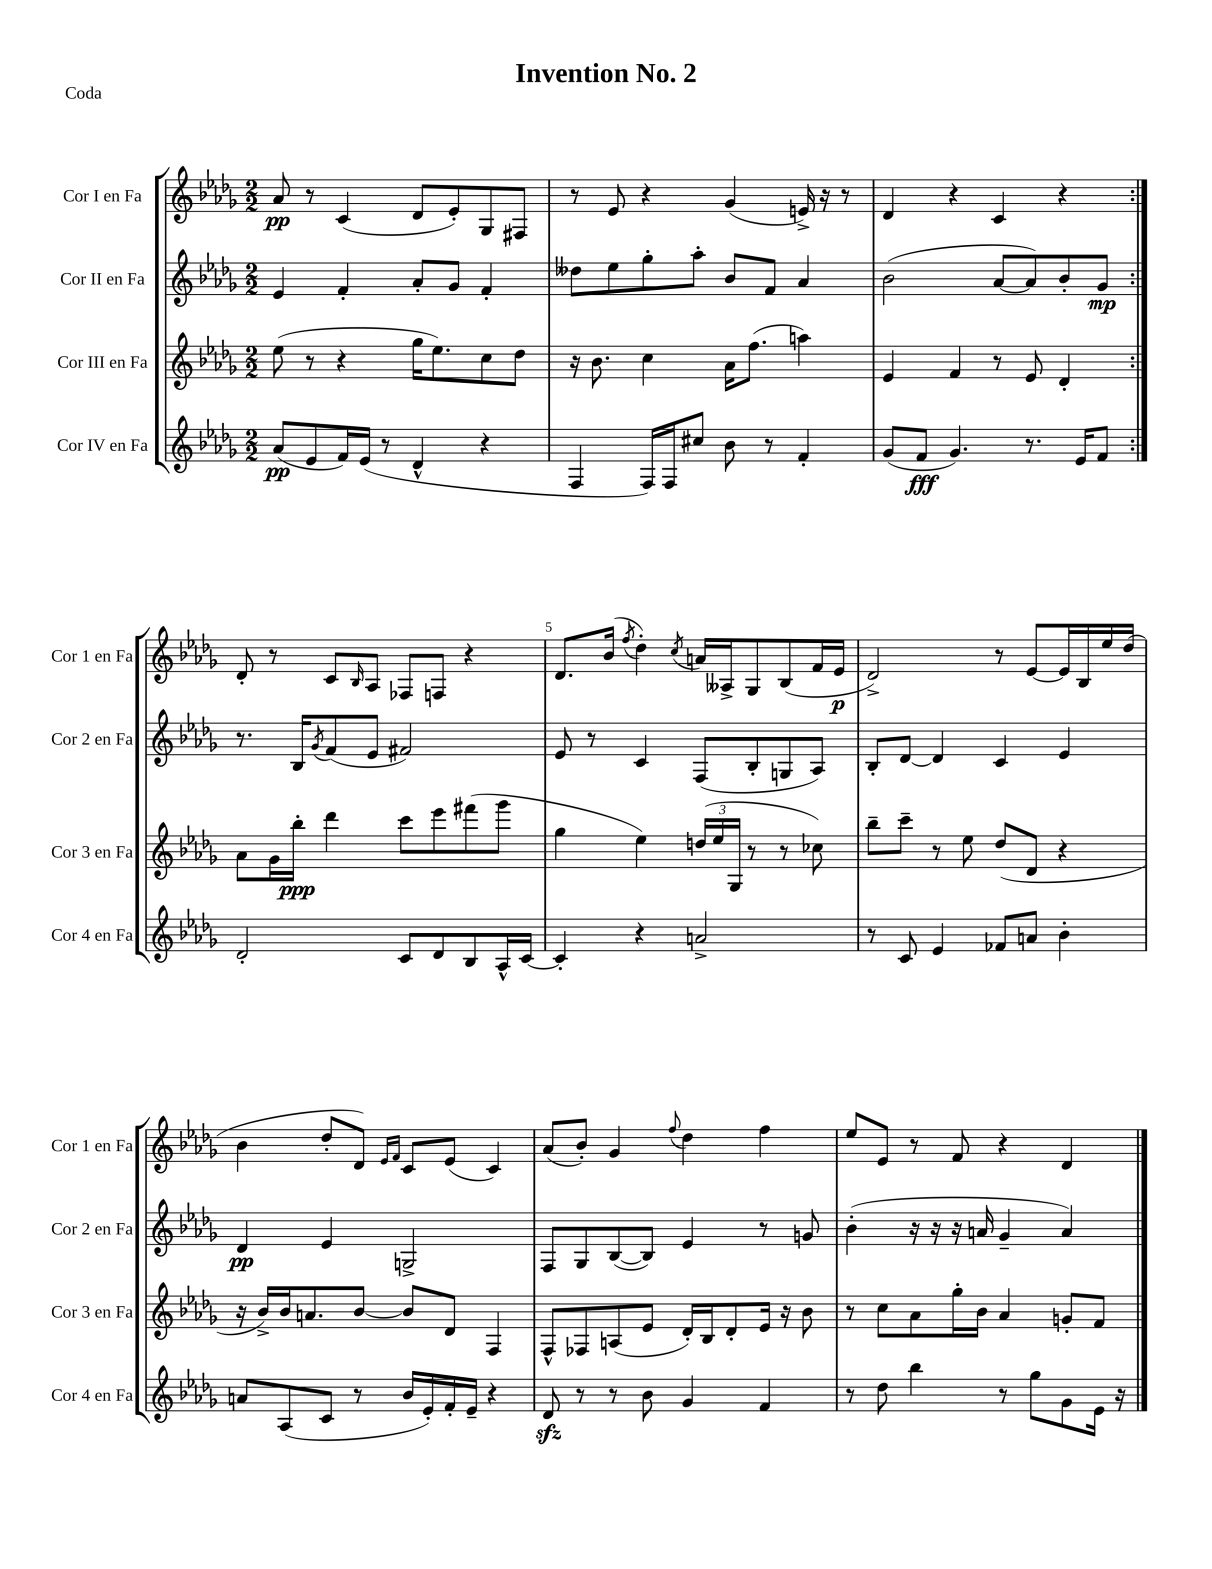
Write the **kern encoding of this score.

**kern	**kern	**kern	**kern
*staff4	*staff3	*staff2	*staff1
*clefG2	*clefG2	*clefG2	*clefG2
*k[b-e-a-d-g-]	*k[b-e-a-d-g-]	*k[b-e-a-d-g-]	*k[b-e-a-d-g-]
*M2/2	*M2/2	*M2/2	*M2/2
(8a-	(8ee-	4e-	8a-
8e-	8r	.	8r
16f)	4r	4f'	(4c
(16e-	.	.	.
8r	.	.	.
4d-^^	16gg-	8a-'	8d-
.	8.ee-)	.	.
.	.	8g-	8e-')
4r	8cc	4f'	8G-
.	8dd-	.	8F#
=	=	=	=
4F	16r	8dd--	8r
.	8.b-	.	.
.	.	8ee-	8e-
16F)	4cc	8gg-'	4r
16F	.	.	.
8cc#	.	8aa-'	.
8b-	16a-	8b-	(4g-
.	(8.ff	.	.
8r	.	8f	.
4f'	4aa)	4a-	16e^)
.	.	.	16r
.	.	.	8r
=	=	=	=
(8g-	4e-	(2b-	4d-
8f	.	.	.
4.g-)	4f	.	4r
.	8r	[8a-	4c
8.r	8e-	8a-])	.
.	4d-'	8b-'	4r
16e-	.	.	.
8f	.	8g-	.
=:|!	=:|!	=:|!	=:|!
2d-'	8a-	8.r	8d-'
.	16g-	.	8r
.	16bb-'	16B-	.
.	.	8qg-	.
.	4ddd-	(8f	8c
.	.	.	16qqB-
.	.	8e-	8A-
8c	8ccc	2f#)	8F-
8d-	8eee-	.	8F
8B-	(8fff#	.	4r
16A-^^	8ggg-	.	.
[16c	.	.	.
=	=	=	=
4c']	4gg-	8e-	8.d-
.	.	8r	.
.	.	.	(16b-
.	.	.	8qff
4r	4ee-)	4c	4dd-')
.	.	.	8qcc
2a^	(24dd	(8F	16a
.	24ee-	.	.
.	.	.	16A--^
.	24G-	.	.
.	8r	8B-'	8G-
.	8r	8G	(8B-
.	8cc-)	8A-)	16f
.	.	.	16e-
=	=	=	=
8r	8bb-~	8B-'	2d-^)
8c	8ccc~	[8d-	.
4e-	8r	4d-]	.
.	8ee-	.	.
8f-	(8dd-	4c	8r
8a	8d-	.	[8e-
4b-'	4r	4e-	16e-]
.	.	.	16B-
.	.	.	16ee-
.	.	.	(16dd-
=	=	=	=
8a	16r	4d-	4b-
.	16b-^)	.	.
(8A-	16b-	.	.
.	8.a	.	.
8c	.	4e-	8dd-'
8r	[8b-	.	8d-)
.	.	.	16qqe-
.	.	.	16qqf
16b-	8b-]	2G^	8c
16e-')	.	.	.
16f'	8d-	.	(8e-
16e-~	.	.	.
4r	4F	.	4c)
=	=	=	=
8d-	8F^^	8F	(8a-
8r	8F-	8G-	8b-')
8r	(8A	([8B-	4g-
8b-	8e-	8B-])	.
.	.	.	8qqff
4g-	16d-')	4e-	4dd-
.	16B-	.	.
.	8d-'	.	.
4f	16e-	8r	4ff
.	16r	.	.
.	8b-	8g	.
=	=	=	=
8r	8r	(4b-'	8ee-
8dd-	8cc	.	8e-
4bb-	8a-	16r	8r
.	.	16r	.
.	16gg-'	16r	8f
.	16b-	16a	.
8r	4a-	4g-~	4r
8gg-	.	.	.
8g-	8g'	4a)	4d-
16e-	8f	.	.
16r	.	.	.
==	==	==	==
*-	*-	*-	*-
